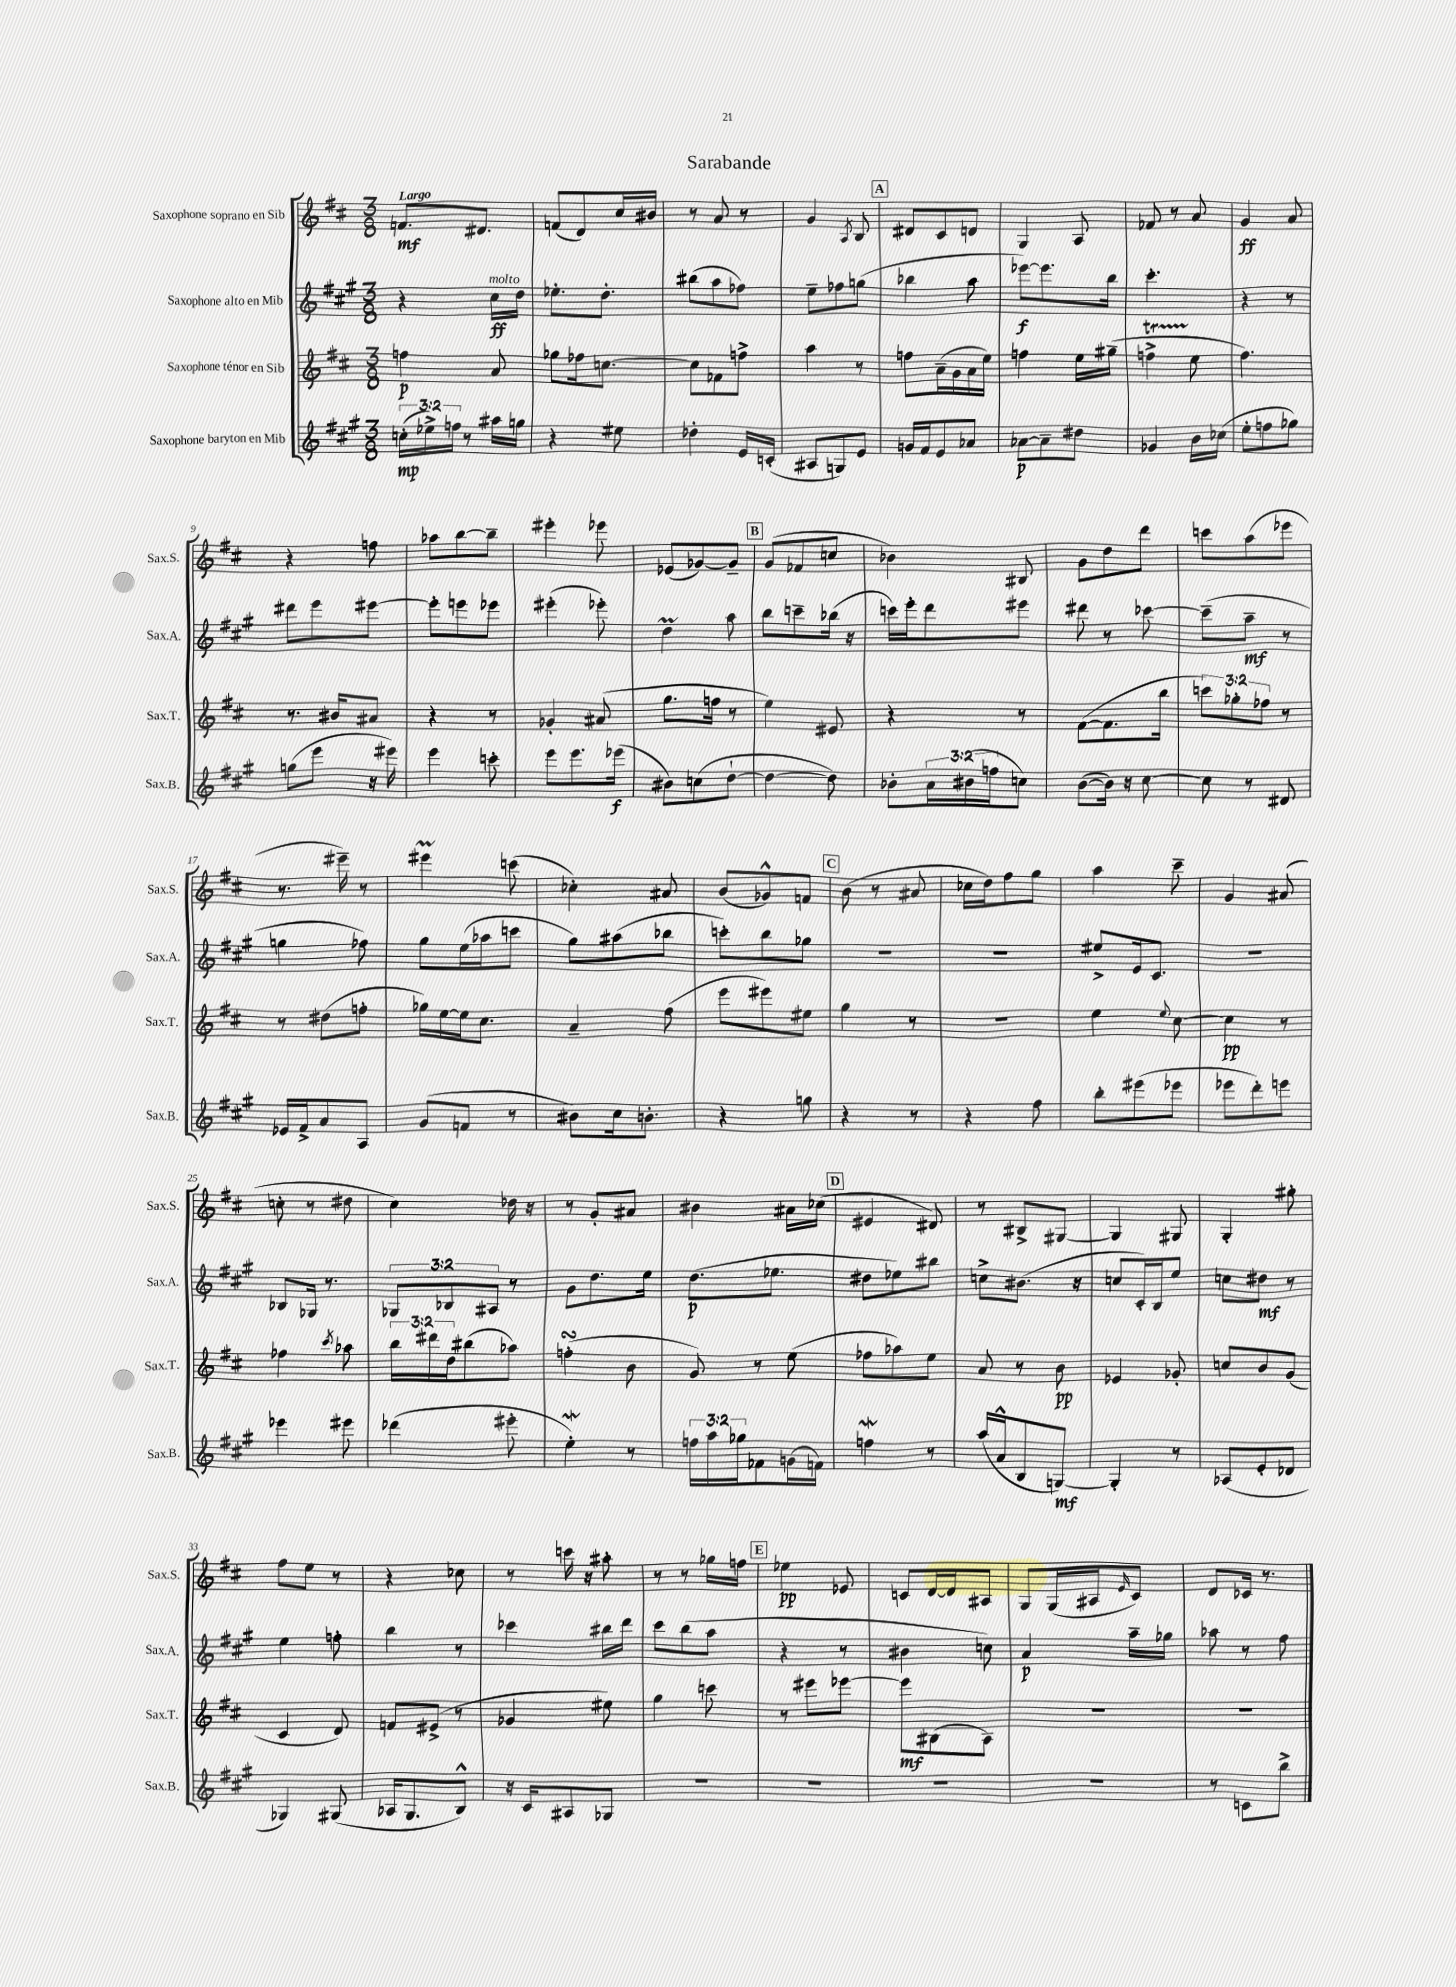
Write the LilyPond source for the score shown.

\header { title = "Sarabande" }
<<
\new StaffGroup <<
\new Staff = "s0" \with { instrumentName = "Saxophone soprano en Sib" shortInstrumentName = "Sax.S." } {
    \clef treble \key d \major \numericTimeSignature \time 3/8 \tempo "Largo"
    f'8.\mf dis'8. |
    f'8( d'8) cis''16 bis'16 |
    r8 a'8 r8 |
    g'4 \acciaccatura { a8 } b8 |
    \mark \markup { \box "A" } dis'8 cis'8 d'8 |
    g4 a8 |
    fes'8 r8 a'8 |
    g'4\ff a'8 |
    r4 f''8 |
    aes''8 b''8~ b''8-- |
    eis'''4-. ees'''8 |
    ees'8( ges'8~) ges'8-- |
    \mark \markup { \box "B" } g'8( fes'8 c''8 |
    bes'4) bis8 |
    g'8 d''8 d'''8 |
    c'''8 a''8( ees'''8 |
    r8. eis'''16--) r8 |
    eis'''4\prall c'''8( |
    ces''4-.) ais'8 |
    b'8( ges'8-^) f'8 |
    \mark \markup { \box "C" } b'8( r8 ais'8 |
    ces''16 d''16) fis''8 g''8 |
    a''4 cis'''8-- |
    g'4 ais'8( |
    c''8-. r8 dis''8 |
    cis''4) des''16 r16 |
    r8 g'8-. ais'8 |
    bis'4 ais'16 ces''16( |
    \mark \markup { \box "D" } eis'4 dis'8) |
    r8 bis8-> gis8~ |
    gis4 gis8 |
    g4-. gis''8-. |
    fis''8 e''8 r8 |
    r4 ces''8 |
    r8 c'''16 r16 ais''8-. |
    r8 r8 ges''16 f''16 |
    \mark \markup { \box "E" } ees''4\pp ees'8 |
    c'8 d'16~ d'16 ais8 |
    g8 g16( ais16 \grace { e'16 } cis'8) |
    d'8 ces'16 r8. \bar "|." |
}
\new Staff = "s1" \with { instrumentName = "Saxophone alto en Mib" shortInstrumentName = "Sax.A." } {
    \clef treble \key a \major \numericTimeSignature \time 3/8 \override Staff.TupletNumber.text = #tuplet-number::calc-fraction-text
    r4 cis''16\ff^\markup { \italic "molto" } d''16 |
    ees''8.-. d''8.-. |
    bis''8( a''8 fes''8) |
    e''8-- fes''8 g''8( |
    \mark \markup { \box "A" } bes''4 a''8 |
    ees'''8~\f) ees'''8. b''16 |
    cis'''4.-. |
    r4 r8 |
    dis'''8 e'''8 eis'''8~ |
    eis'''8-. e'''8 ees'''8 |
    eis'''4-.( ees'''8-.) |
    d''4\prall a''8 |
    \mark \markup { \box "B" } b''8 c'''8-- bes''16( r16 |
    c'''16) e'''16-. d'''8 eis'''8 |
    dis'''8 r8 ces'''8~ |
    ces'''8--( a''8--\mf r8 |
    g''4 fes''8) |
    gis''8 e''16( aes''16 c'''8 |
    gis''8) ais''8( bes''8 |
    c'''8-.) b''8 ges''8 |
    \mark \markup { \box "C" } R4. |
    R4. |
    eis''8-> e'16 cis'8. |
    R4. |
    bes8 ges16 r8. |
    \tuplet 3/2 { ges8 bes8 ais8 } r8 |
    gis'8 d''8. e''16 |
    d''8.\p( ees''8. |
    \mark \markup { \box "D" } dis''8 ees''8) bis''8 |
    c''8-> bis'8.( r16 |
    c''8 cis'16-.) b16 e''8 |
    c''8 dis''8\mf r8 |
    e''4 f''8-. |
    b''4 r8 |
    ces'''4 bis''16 d'''16 |
    cis'''8 b''8( a''8 |
    \mark \markup { \box "E" } r4 r8 |
    bis'4 c''8) |
    a'4\p a''16-- ges''16 |
    aes''8 r8 fis''8 \bar "|." |
}
\new Staff = "s2" \with { instrumentName = "Saxophone ténor en Sib" shortInstrumentName = "Sax.T." } {
    \clef treble \key d \major \numericTimeSignature \time 3/8 \override Staff.TupletNumber.text = #tuplet-number::calc-fraction-text
    f''4\p a'8 |
    ges''8 fes''16 c''8.~ |
    c''8 fes'8 f''8-> |
    a''4 r8 |
    \mark \markup { \box "A" } f''8 a'16--( g'16 a'16 e''16) |
    f''4 e''16 gis''16--( |
    f''4->\startTrillSpan e''8\stopTrillSpan |
    fis''4.) |
    r8. bis'16 ais'8 |
    r4 r8 |
    ges'4-. ais'8( |
    g''8. f''16 r8 |
    \mark \markup { \box "B" } e''4) eis'8 |
    r4 r8 |
    fis'8~( fis'8. b''16 |
    \tuplet 3/2 { c'''8) ges''8-. fes''8 } r8 |
    r8 dis''8( f''8-. |
    ges''16) e''16~ e''16 cis''8. |
    a'4-- fis''8( |
    e'''8 eis'''8) eis''8 |
    \mark \markup { \box "C" } g''4 r8 |
    R4. |
    e''4 \appoggiatura { e''8 } cis''8~ |
    cis''4\pp r8 |
    fes''4 \acciaccatura { cis'''8 } aes''8 |
    \tuplet 3/2 { b''16 dis'''16 d''16 } bis''8( aes''8) |
    f''4-.\turn( b'8 |
    g'8) r8 e''8( |
    \mark \markup { \box "D" } fes''8 aes''8) e''8 |
    a'8 r8 b'8\pp |
    ees'4 ges'8-. |
    c''8 b'8 g'8( |
    cis'4 d'8) |
    f'8 eis'8->( r8 |
    ges'4 eis''8) |
    g''4 c'''8 |
    \mark \markup { \box "E" } r8 eis'''8 ees'''8~ |
    ees'''8\mf bis8( a8) |
    R4. |
    R4. \bar "|." |
}
\new Staff = "s3" \with { instrumentName = "Saxophone baryton en Mib" shortInstrumentName = "Sax.B." } {
    \clef treble \key a \major \numericTimeSignature \time 3/8 \override Staff.TupletNumber.text = #tuplet-number::calc-fraction-text
    \tuplet 3/2 { c''16-.\mp( ees''16->) f''16 } r8 ais''16 g''16 |
    r4 eis''8 |
    des''4-. e'16 c'16-.( |
    ais8 g8) e'8 |
    \mark \markup { \box "A" } g'16 fis'16 e'8 aes'8 |
    aes'8~\p aes'8-- dis''8 |
    ges'4 b'16 ces''16( |
    e''8-. f''8 ges''8) |
    g''8( e'''8 r16 eis'''16) |
    e'''4 c'''8-. |
    e'''8 e'''8. ees'''16\f( |
    bis'8) c''8( d''8~-! |
    \mark \markup { \box "B" } d''4~ d''8) |
    bes'8-. \tuplet 3/2 { a'16 bis'16( f''16 } c''8) |
    b'8~( b'16) r16 cis''8~ |
    cis''8 r8 dis'8 |
    ees'16 fis'16-> a'8 a8 |
    gis'8( f'8 r8 |
    bis'8) cis''16 b'8.-. |
    r4 g''8 |
    \mark \markup { \box "C" } r4 r8 |
    r4 fis''8 |
    b''8-. eis'''8( ees'''8 |
    ees'''8 d'''8-.) e'''8 |
    ees'''4 eis'''8 |
    des'''4( eis'''8-. |
    e''4-.\mordent) r8 |
    \tuplet 3/2 { f''16 a''16 ges''16 } fes'8 g'16( f'16) |
    \mark \markup { \box "D" } f''4\mordent r8 |
    a''16( a'16-^ b8 g8~\mf) |
    g4-. r8 |
    aes8( e'8-. des'8 |
    ges4) gis8( |
    aes16 gis8. b8-^) |
    r16 cis'16 ais8 ges8 |
    R4. |
    \mark \markup { \box "E" } R4. |
    R4. |
    R4. |
    r8 c'8 b''8-> \bar "|." |
}
>>
>>
